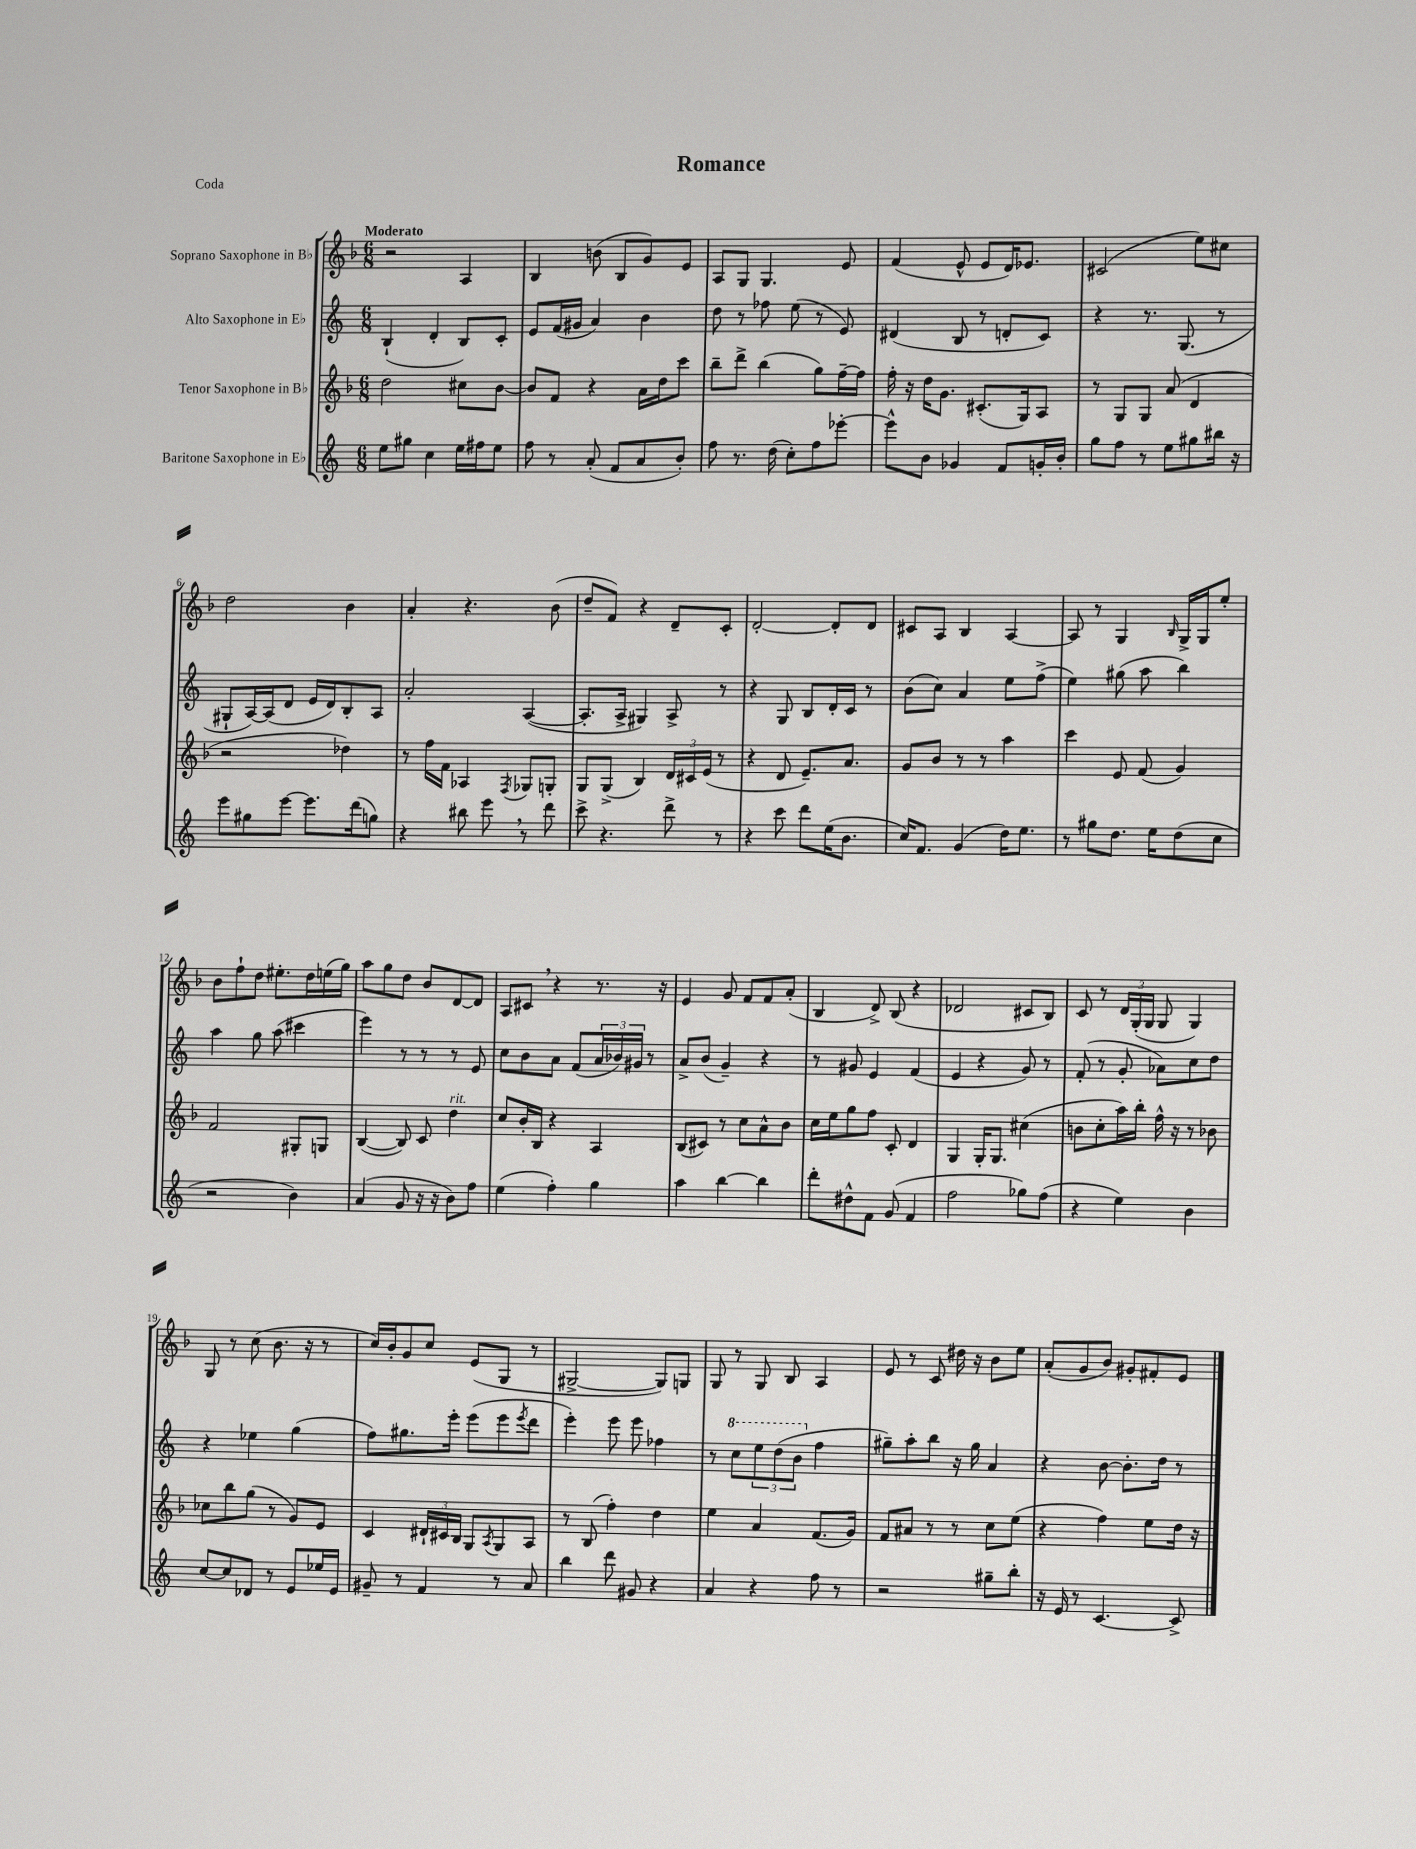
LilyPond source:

\header { title = "Romance" piece = "Coda" }
<<
\new StaffGroup <<
\new Staff = "s0" \with { instrumentName = "Soprano Saxophone in Bb" } {
    \clef treble \key f \major \numericTimeSignature \time 6/8 \tempo "Moderato"
    r2 a4 |
    bes4 b'8( bes8 g'8) e'8 |
    a8 g8 g4. e'8 |
    f'4( e'8-^ e'8 d'16) ees'8. |
    cis'2( e''8) cis''8 |
    d''2 bes'4 |
    a'4-. r4. bes'8( |
    d''8-- f'8) r4 d'8-- c'8-. |
    d'2~-. d'8-. d'8 |
    cis'8 a8 bes4 a4~ |
    a8 r8 g4 \grace { bes16 } g16-> g16 e''8-. |
    bes'8 f''8-! d''8 eis''8.-. d''16 e''16( g''16) |
    a''8 g''8 d''8 bes'8 d'8~ d'8 |
    a8 cis'8 \breathe r4 r8. r16 |
    e'4 g'8 f'8 f'8 a'8-.( |
    bes4 d'8->) bes8( r4 |
    des'2 cis'8 bes8) |
    c'8 r8 \tuplet 3/2 { d'16 g16-.( g16 } g8 g4) |
    g8 r8 c''8( bes'8. r16 r8 |
    c''16) bes'16-. g'8 c''8 e'8( g8 r8 |
    gis2~-> gis8) g8 |
    g8 r8 g8 bes8 a4 |
    e'8 r8 c'8 dis''16 r16 bes'8 e''8 |
    a'8-.( g'8 bes'8) gis'8-. fis'8-. e'8 \bar "|." |
}
\new Staff = "s1" \with { instrumentName = "Alto Saxophone in Eb" } {
    \clef treble \key c \major \numericTimeSignature \time 6/8
    b4-!( d'4-. b8) c'8-. |
    e'8 f'16( gis'16 a'4) b'4 |
    d''8 r8 fes''8 e''8( r8 e'8) |
    dis'4( b8 r8 d'8-. c'8) |
    r4 r8. g8.( r8 |
    gis8-! a16~) a16( d'8 e'16 d'16) b8-. a8 |
    a'2-. a4~( |
    a8.-. a16-> gis4) a8-> r8 |
    r4 g8 b8 d'16-. c'16 r8 |
    b'8( c''8) a'4 e''8 f''8->( |
    e''4) gis''8( a''8 b''4) |
    a''4 g''8 a''8( cis'''4 |
    e'''4) r8 r8 r8 e'8 |
    c''8 b'8 a'8 f'8( \tuplet 3/2 { a'16 bes'16) gis'16 } r8 |
    a'8-> b'8( g'4--) r4 |
    r8 gis'8 e'4 f'4( |
    e'4 r4 g'8) r8 |
    f'8-.( r8 g'8-. aes'8) c''8 d''8 |
    r4 ees''4 g''4( |
    f''8) gis''8. e'''16-. e'''8( e'''8 \acciaccatura { e'''8 } d'''8 |
    e'''4-.) e'''8 e'''8 fes''4 |
    r8 \ottava #1 c'''8 \tuplet 3/2 { e'''8 d'''8( b''8 \ottava #0 } f''4 |
    gis''8--) a''8-. b''8 r16 gis''16 a'4 |
    r4 b'8~ b'8.-. d''16 r8 \bar "|." |
}
\new Staff = "s2" \with { instrumentName = "Tenor Saxophone in Bb" } {
    \clef treble \key f \major \numericTimeSignature \time 6/8
    d''2 cis''8 bes'8~ |
    bes'8 f'8 r4 a'16 d''16 c'''8 |
    bes''8-- d'''8-> bes''4( g''8) f''16~-- f''16 |
    f''16-. r16 d''16 g'8. cis'8.-.( g16) a8 |
    r8 g8 g8 a'8( d'4 |
    r2 des''4) |
    r8 f''16 f'16 aes4 \acciaccatura { f8 } ges8 g8-. |
    g8 g8->( bes4) \tuplet 3/2 { d'16 cis'16 e'16( } r8 |
    r4 d'8 e'8.--) a'8. |
    g'8 bes'8 r8 r8 a''4 |
    c'''4 e'8 f'8( g'4) |
    f'2 gis8-. g8 |
    bes4~( bes8) c'8 d''4^\markup { \italic "rit." } |
    c''8 bes'16-. bes16 r4 a4 |
    bes8( cis'8) r8 c''8 a'8-^ bes'8 |
    c''16 e''16 g''8 f''8 c'8-. d'4 |
    g4 g16-. g8. cis''4( |
    b'8 c''8-. a''16) bes''16-. f''16-^ r16 r8 bes'8 |
    ces''8 bes''8 g''8( r8 g'8) e'8 |
    c'4 \tuplet 3/2 { dis'16-! cis'16 bes16 } g8 \acciaccatura { a8 } g8 a8 |
    r8 bes8( f''4-.) d''4 |
    e''4 a'4 f'8.( g'16) |
    f'8 ais'8 r8 r8 c''8 e''8( |
    r4 f''4) e''8 d''16 r16 \bar "|." |
}
\new Staff = "s3" \with { instrumentName = "Baritone Saxophone in Eb" } {
    \clef treble \key c \major \numericTimeSignature \time 6/8
    e''8 gis''8 c''4 e''16 fis''16 e''8 |
    f''8 r8 a'8-.( f'8 a'8 b'8-.) |
    f''8 r8. d''16( c''8-.) f''8 ees'''8~-. |
    ees'''8-^ b'8 ges'4 f'8 g'16-. b'16-. |
    g''8 f''8 r8 e''8 gis''8 bis''16 r16 |
    e'''8 gis''8 e'''8~ e'''8. d'''16( g''8) |
    r4 bis''8 e'''8 \breathe r8 d'''8 |
    c'''8-> r4. d'''8-> r8 |
    r4 c'''8 d'''8 e''16( b'8. |
    c''16) f'8. g'4( d''16) e''8. |
    r8 gis''8 d''8. e''16 d''8( c''8 |
    r2 b'4) |
    a'4( g'8 r16 r16 b'8) f''8 |
    e''4( f''4-.) g''4 |
    a''4 b''4~ b''4 |
    d'''8-. dis''8-^ f'8 g'8( f'4 |
    f''2 ges''8) f''8( |
    r4 e''4) b'4 |
    c''8~ c''8 des'8 r8 e'8 ees''16 e'16 |
    gis'8-- r8 f'4 r8 a'8 |
    b''4 d'''8 gis'8 r4 |
    a'4 r4 f''8 r8 |
    r2 gis''8-- b''8-. |
    r16 e'16 r8 c'4.~ c'8-> \bar "|." |
}
>>
>>
